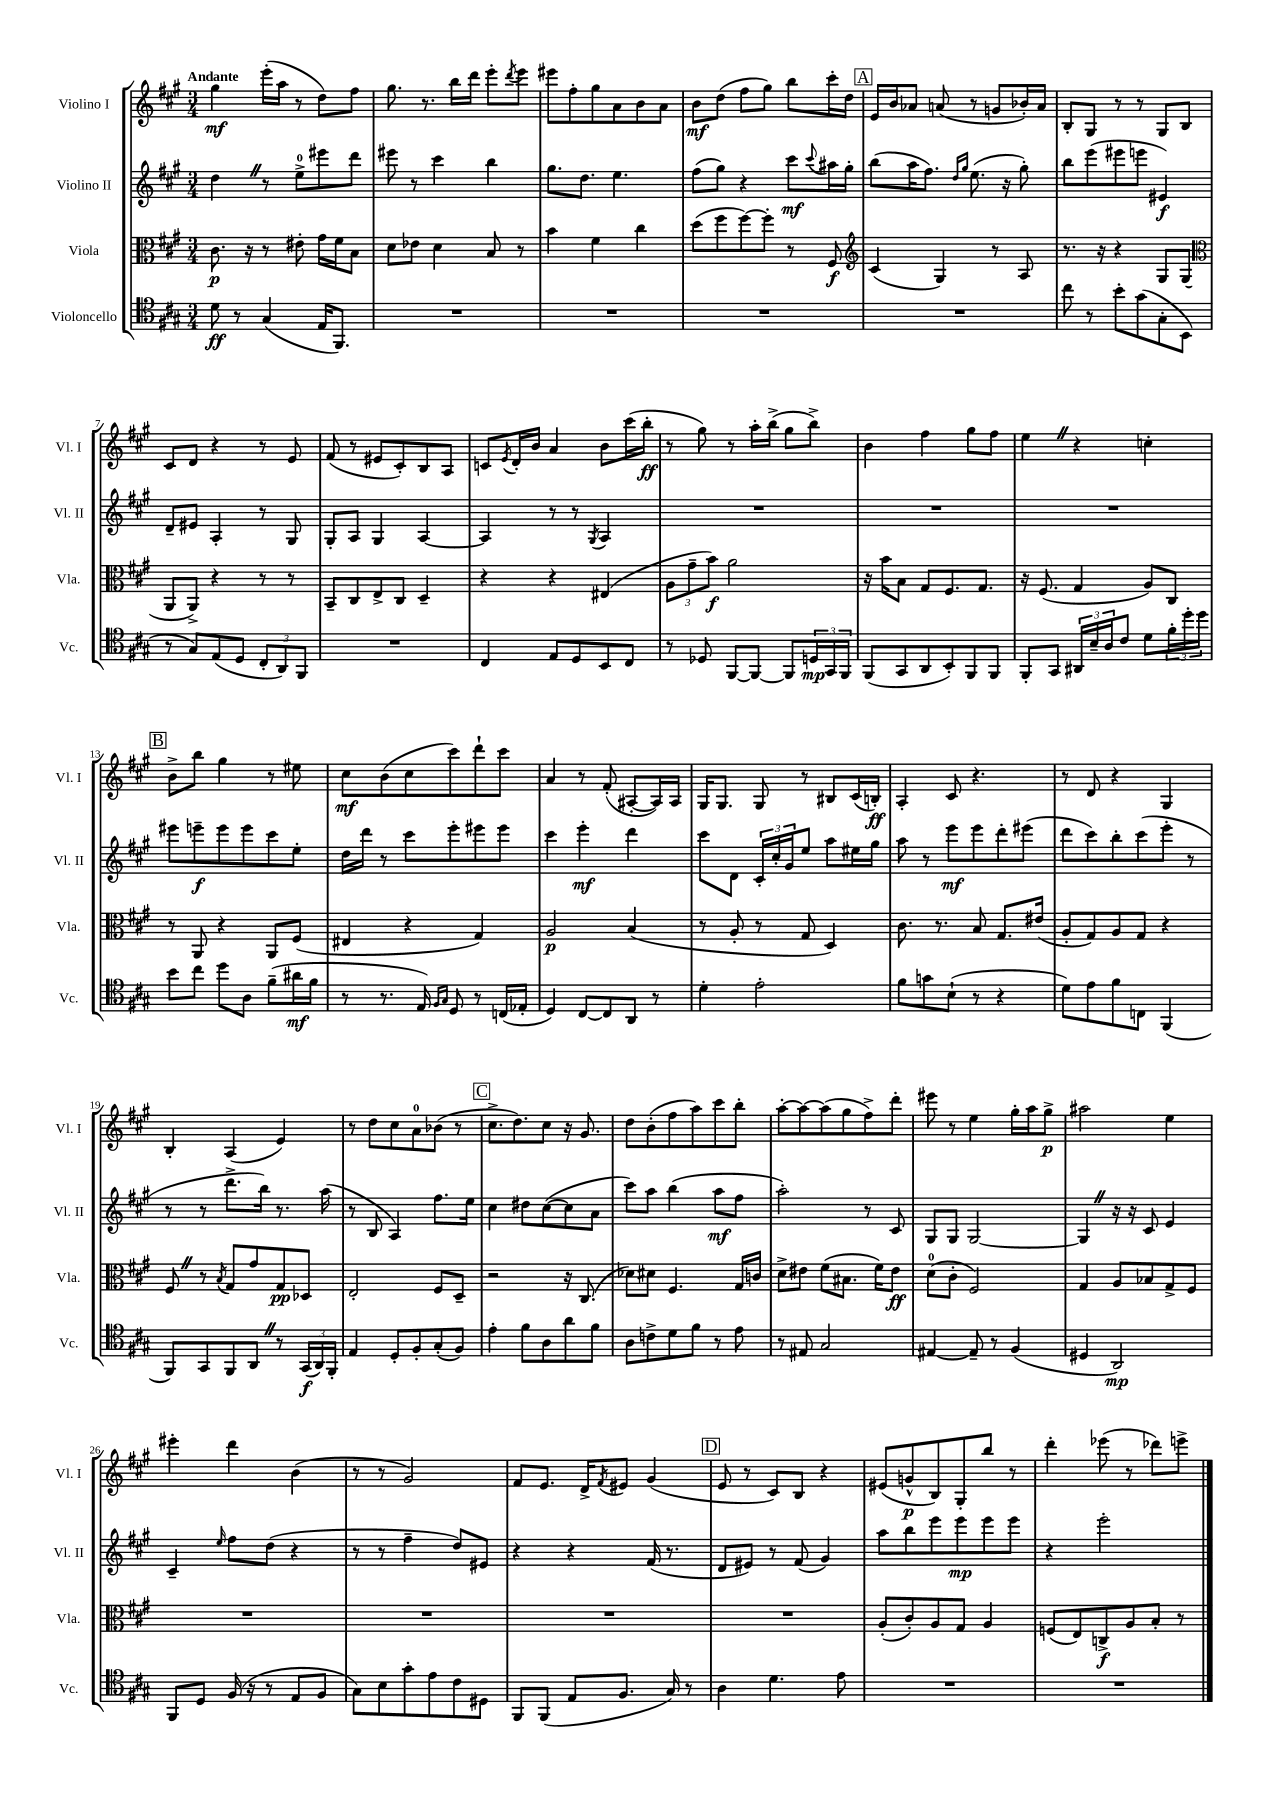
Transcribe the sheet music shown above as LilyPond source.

<<
\new StaffGroup <<
\new Staff = "s0" \with { instrumentName = "Violino I" shortInstrumentName = "Vl. I" } {
    \clef treble \key a \major \numericTimeSignature \time 3/4 \tempo "Andante"
    gis''4\mf e'''16-.( a''16 r8 d''8) fis''8 |
    gis''8. r8. b''16 d'''16 e'''8-. \acciaccatura { d'''8 } e'''8 |
    eis'''8 fis''8-. gis''8 a'8 b'8 a'8 |
    b'8\mf d''8( fis''8 gis''8) b''8 cis'''16-. d''16 |
    \mark \markup { \box "A" } e'16 b'16 aes'8 a'8( r8 g'8 bes'16-.) a'16 |
    b8-. gis8 r8 r8 gis8 b8 |
    cis'8 d'8 r4 r8 e'8 |
    fis'8( r8 eis'8 cis'8-.) b8 a8 |
    c'8 \acciaccatura { e'8 } d'16-. b'16 a'4 b'8 cis'''16( b''16-.\ff |
    r8 gis''8) r8 a''16-. b''16->( gis''8 b''8->) |
    b'4 fis''4 gis''8 fis''8 |
    e''4 \once \override BreathingSign.text = \markup { \musicglyph "scripts.caesura.straight" } \breathe r4 c''4-. |
    \mark \markup { \box "B" } b'8-> b''8 gis''4 r8 eis''8 |
    cis''8\mf b'8( cis''8 cis'''8) d'''8-! cis'''8 |
    a'4 r8 fis'8-.( ais8~-. ais16) ais16 |
    gis16 gis8. gis8 r8 bis8 cis'16( b16-.\ff) |
    a4-. cis'8 r4. |
    r8 d'8 r4 gis4 |
    b4-. a4( e'4) |
    r8 d''8 cis''8 a'8-0 bes'8( r8 |
    \mark \markup { \box "C" } cis''8.-> d''8.) cis''8 r16 gis'8. |
    d''8 b'8-.( fis''8 a''8) cis'''8 b''8-. |
    a''8~-. a''8~ a''8( gis''8 fis''8->) d'''8-. |
    eis'''8 r8 e''4 gis''16-. a''16 gis''8->\p |
    ais''2 e''4 |
    eis'''4-. d'''4 b'4( |
    r8 r8 gis'2) |
    fis'8 e'8. d'16-> \acciaccatura { fis'8 } eis'8 gis'4( |
    \mark \markup { \box "D" } e'8 r8 cis'8) b8 r4 |
    eis'8( g'8-^\p b8) gis8-. b''8 r8 |
    d'''4-. ees'''8( r8 des'''8) e'''8-> \bar "|." |
}
\new Staff = "s1" \with { instrumentName = "Violino II" shortInstrumentName = "Vl. II" } {
    \clef treble \key a \major \numericTimeSignature \time 3/4
    d''4 \once \override BreathingSign.text = \markup { \musicglyph "scripts.caesura.straight" } \breathe r8 e''8-0-> eis'''8 d'''8 |
    eis'''8 r8 cis'''4 b''4 |
    gis''8. d''8. e''4. |
    fis''8( gis''8) r4 cis'''8\mf \appoggiatura { cis'''8 } ais''16 gis''16-. |
    \mark \markup { \box "A" } b''8( a''16 fis''8.) \grace { d''16 gis''16 } e''8.( r16 gis''8-.) |
    b''8 e'''8( eis'''8 e'''8 eis'4\f) |
    d'8-- eis'8 a4-. r8 gis8 |
    gis8-. a8 gis4 a4~ |
    a4 r8 r8 \acciaccatura { gis8 } a4 |
    R2. |
    R2. |
    R2. |
    \mark \markup { \box "B" } eis'''8 e'''8--\f e'''8 e'''8 cis'''8 e''8-. |
    d''16 d'''16 r8 cis'''8 e'''8-. eis'''8 eis'''8 |
    cis'''4 e'''4-.\mf d'''4 |
    cis'''8 d'8 \tuplet 3/2 { cis'16-. cis''16-. gis'16 } e''8 a''8 eis''16 gis''16 |
    a''8 r8 e'''8\mf e'''8 d'''8-. eis'''8( |
    d'''8 cis'''8) b''8-. cis'''8( e'''8-. r8 |
    r8 r8 d'''8.-> b''16) r8. a''16( |
    r8 b8 a4) fis''8. e''16 |
    \mark \markup { \box "C" } cis''4 dis''8 cis''8~( cis''8 a'8 |
    cis'''8) a''8 b''4( a''8\mf fis''8 |
    a''2-.) r8 cis'8 |
    gis8 gis8 gis2~ |
    gis4 \once \override BreathingSign.text = \markup { \musicglyph "scripts.caesura.straight" } \breathe r16 r16 cis'8 e'4 |
    cis'4-- \grace { e''16 } fis''8 d''8( r4 |
    r8 r8 fis''4-- d''8) eis'8 |
    r4 r4 fis'16( r8. |
    \mark \markup { \box "D" } d'8 eis'8) r8 fis'8( gis'4) |
    a''8 b''8 e'''8 e'''8\mp e'''8 e'''8 |
    r4 e'''2-. \bar "|." |
}
\new Staff = "s2" \with { instrumentName = "Viola" shortInstrumentName = "Vla." } {
    \clef alto \key a \major \numericTimeSignature \time 3/4
    cis'8.\p r16 r8 eis'8-. gis'16 fis'16 b8 |
    d'8 ees'8 d'4 b8 r8 |
    b'4 fis'4 cis''4 |
    d''8( fis''8 fis''8~) fis''8-. r8 fis8\f |
    \mark \markup { \box "A" } \clef treble cis'4( gis4) r8 a8 |
    r8. r16 r4 gis8 gis8( |
    \clef alto a,8 a,8->) r4 r8 r8 |
    b,8-- cis8 e8-> cis8 d4-- |
    r4 r4 eis4( |
    \tuplet 3/2 { a8 gis'8-- b'8\f) } a'2 |
    r16 b'16 b8 gis8 fis8. gis8. |
    r16 fis8.( gis4 a8) cis8 |
    \mark \markup { \box "B" } r8 a,8 r4 a,8 fis8( |
    eis4 r4 gis4) |
    a2\p b4( |
    r8 a8-. r8 gis8 d4) |
    cis'8. r8. b8 gis8. eis'16( |
    a8-. gis8) a8 gis8 r4 |
    fis8 \once \override BreathingSign.text = \markup { \musicglyph "scripts.caesura.straight" } \breathe r8 \acciaccatura { b8 } gis8 gis'8 gis8\pp des8 |
    e2-. fis8 d8-- |
    \mark \markup { \box "C" } r2 r16 cis8.( |
    des'8) dis'8 fis4. gis16 c'16 |
    d'8-> eis'8 fis'8( bis8. fis'16) eis'8\ff |
    d'8-0( cis'8-. fis2) |
    gis4 a8 bes8 gis8-> fis8 |
    R2. |
    R2. |
    R2. |
    \mark \markup { \box "D" } R2. |
    a8-.( cis'8-.) a8 gis8 a4 |
    f8( e8) c8->\f a8 b8-. r8 \bar "|." |
}
\new Staff = "s3" \with { instrumentName = "Violoncello" shortInstrumentName = "Vc." } {
    \clef tenor \key a \major \numericTimeSignature \time 3/4
    d'8\ff r8 gis4( e16 fis,8.) |
    R2. |
    R2. |
    R2. |
    \mark \markup { \box "A" } R2. |
    cis''8 r8 b'8-. gis'8( gis8-. b,8 |
    r8 gis8) e8( d8 \tuplet 3/2 { cis8-. a,8) fis,8 } |
    R2. |
    cis4 e8 d8 b,8 cis8 |
    r8 des8 fis,8~ fis,8~ fis,8 \tuplet 3/2 { d16\mp gis,16 fis,16 } |
    fis,8( gis,8 a,8 b,8-.) fis,8 fis,8 |
    fis,8-. gis,8 \tuplet 3/2 { ais,16 b16-- a16 } cis'8 d'8 \tuplet 3/2 { fis'16-. d''16-. d''16 } |
    \mark \markup { \box "B" } b'8 cis''8 d''8 a8 fis'8--( ais'16\mf fis'16 |
    r8 r8. e16) \grace { fis16 gis16 } d8 r8 c16( ees16-. |
    d4) cis8~ cis8 a,8 r8 |
    d'4-. e'2-. |
    fis'8 g'8 b8-!( r8 r4 |
    d'8) e'8 fis'8 c8 fis,4( |
    fis,8) gis,8 fis,8 a,8 \once \override BreathingSign.text = \markup { \musicglyph "scripts.caesura.straight" } \breathe r8 \tuplet 3/2 { gis,16\f( a,16) fis,16-. } |
    e4 d8-. fis8-. gis8-.( fis8) |
    \mark \markup { \box "C" } e'4-. fis'8 a8 a'8 fis'8 |
    a8 c'8-> d'8 fis'8 r8 e'8 |
    r8 eis8 gis2 |
    eis4~ eis8-- r8 fis4( |
    dis4 a,2\mp) |
    fis,8 d8 fis16( r16 r8 e8 fis8 |
    gis8) b8 gis'8-. e'8 cis'8 dis8 |
    fis,8 fis,8( e8 fis8. gis16) r8 |
    \mark \markup { \box "D" } a4 d'4. e'8 |
    R2. |
    R2. \bar "|." |
}
>>
>>
